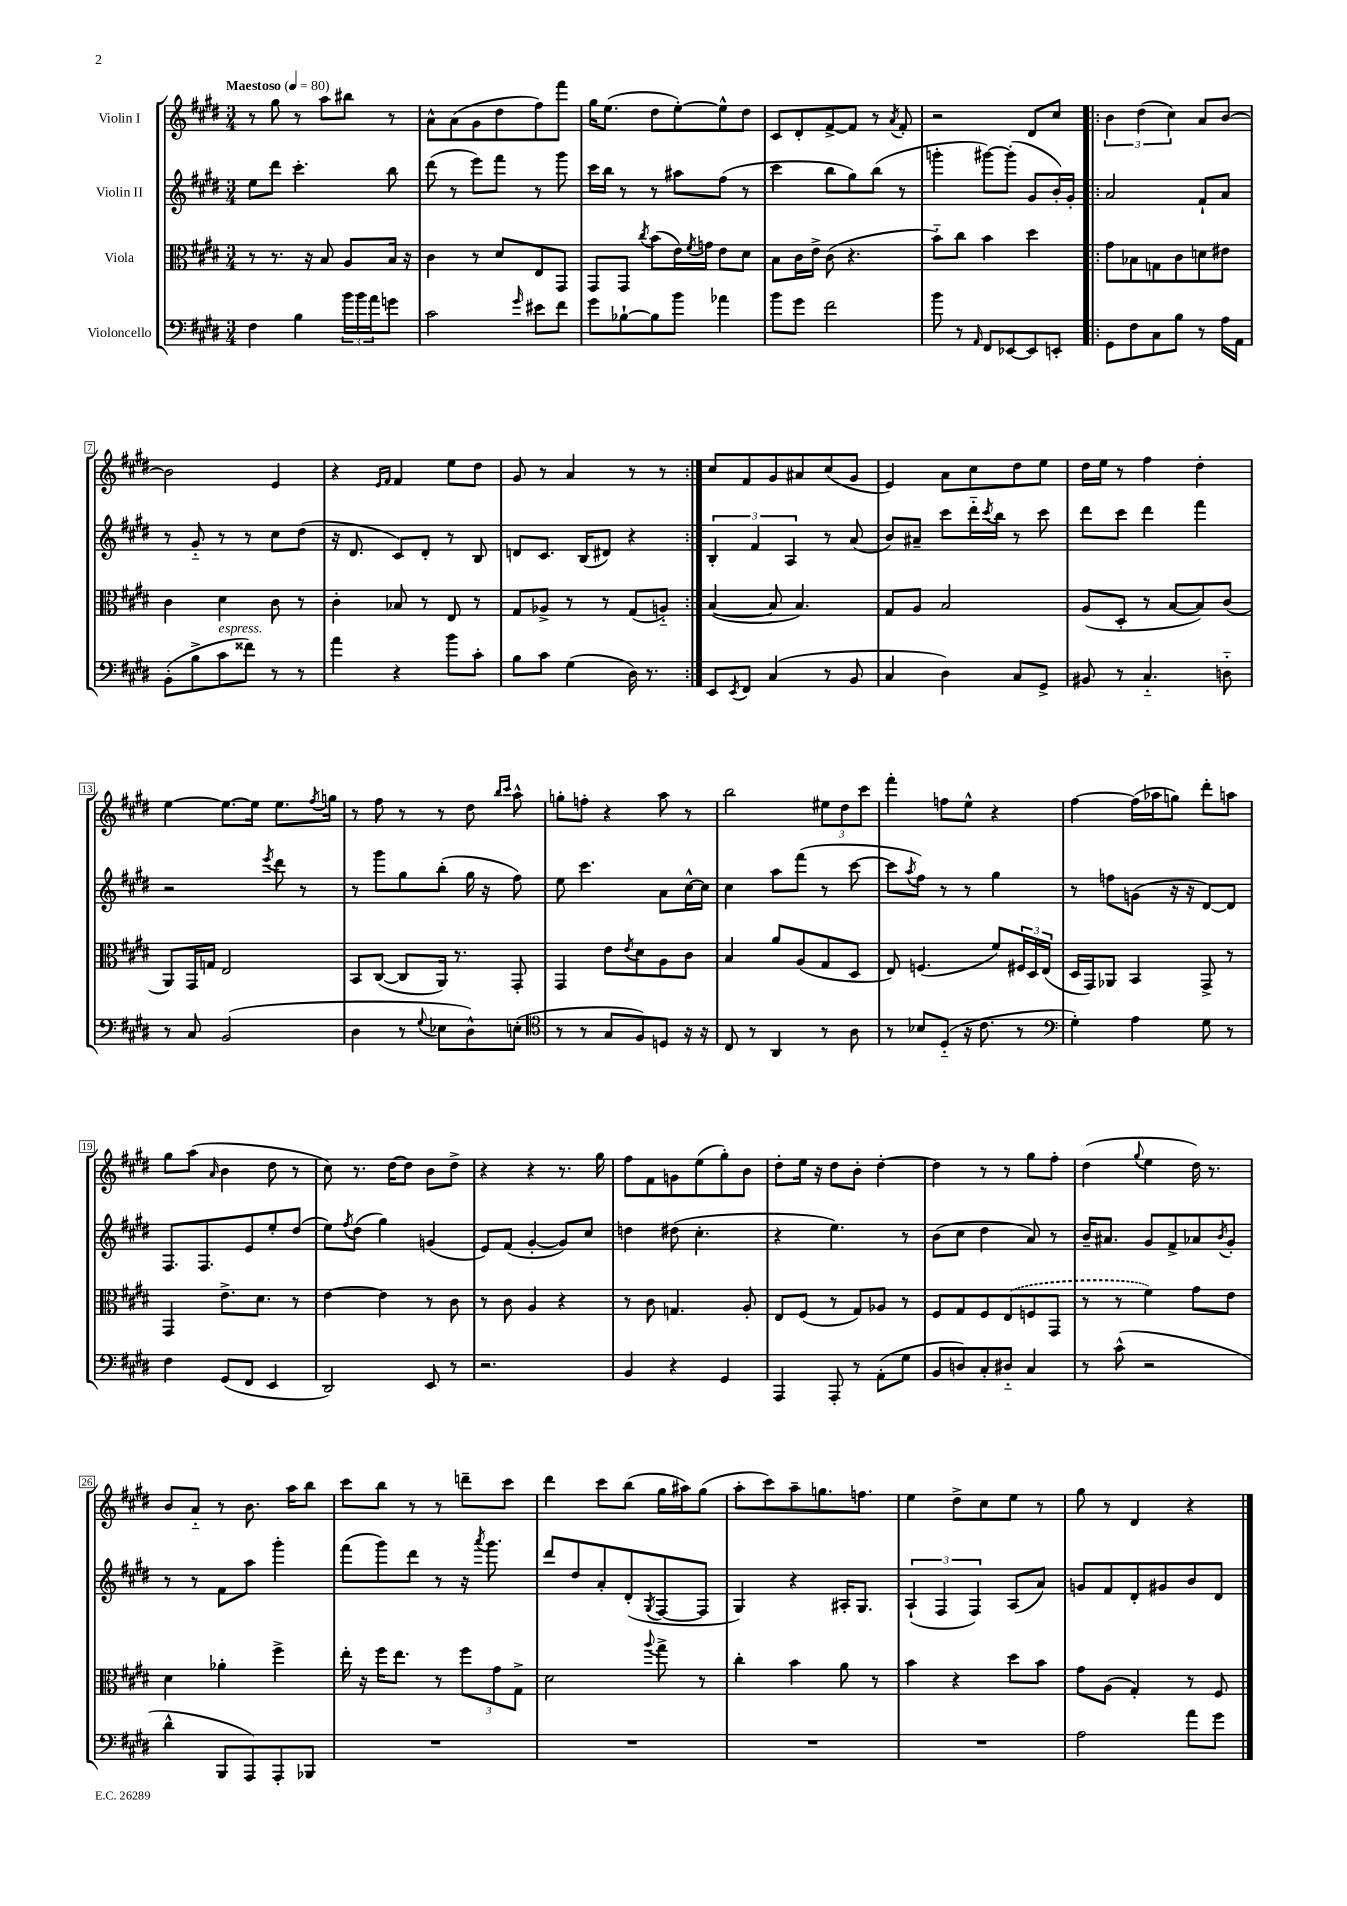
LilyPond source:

<<
\new StaffGroup <<
\new Staff = "s0" \with { instrumentName = "Violin I" } {
    \clef treble \key e \major \numericTimeSignature \time 3/4 \tempo "Maestoso" 4 = 80
    r8 gis''8 r8 a''8 bis''8 r8 |
    a'8-^ a'8( gis'8 dis''8 fis''8) fis'''8 |
    gis''16 e''8.( dis''8 e''8~-.) e''8-^ dis''8 |
    cis'8 dis'8-. fis'8~-> fis'8 r8 \acciaccatura { a'8 } fis'8-. |
    r2 dis'8 cis''8 |
    \repeat volta 2 { \tuplet 3/2 { b'4 dis''4( cis''4) } a'8 b'8~ |
    b'2 e'4 |
    r4 \grace { e'16 fis'16 } fis'4 e''8 dis''8 |
    gis'8 r8 a'4 r8 r8 | }
    cis''8 fis'8 gis'8 ais'8 cis''8( gis'8 |
    e'4) a'8 cis''8 dis''8 e''8 |
    dis''16 e''16 r8 fis''4 dis''4-. |
    e''4~ e''8.~ e''16 e''8. \acciaccatura { fis''8 } g''16 |
    r8 fis''8 r8 r8 dis''8 \grace { b''16 cis'''16 } a''8-^ |
    g''8-. f''8-. r4 a''8 r8 |
    b''2 \tuplet 3/2 { eis''8 dis''8 cis'''8 } |
    fis'''4-. f''8 e''8-^ r4 |
    fis''4~ fis''16( aes''16 g''8) dis'''8-. a''8 |
    gis''8 a''8( \grace { a'16 } b'4 dis''8 r8 |
    cis''8) r8. dis''16~ dis''8 b'8 dis''8-> |
    r4 r4 r8. gis''16 |
    fis''8 fis'8 g'8 e''8( gis''8-.) b'8 |
    dis''8-. e''16 r16 dis''8 b'8-. dis''4~-. |
    dis''4 r8 r8 gis''8 fis''8-. |
    dis''4( \appoggiatura { gis''8 } e''4 dis''16) r8. |
    b'8 a'8-_ r8 b'8. a''16 b''8 |
    cis'''8 b''8 r8 r8 d'''8-- cis'''8 |
    dis'''4 cis'''8 b''8( gis''16 ais''16) gis''8( |
    a''8-. cis'''8) a''8-- g''8. f''8. |
    e''4 dis''8-> cis''8 e''8 r8 |
    gis''8 r8 dis'4 r4 \bar "|." |
}
\new Staff = "s1" \with { instrumentName = "Violin II" } {
    \clef treble \key e \major \numericTimeSignature \time 3/4
    e''8 dis'''8 cis'''4.-. b''8 |
    dis'''8( r8 e'''8) fis'''8 r8 gis'''8 |
    cis'''16 b''16 r8 r8 ais''8 fis''8( r8 |
    cis'''4 b''8 gis''8) b''8( r8 |
    g'''4-. gis'''8~) gis'''8-.( gis'8 b'16-.) gis'16-. |
    \repeat volta 2 { a'2 fis'8-! a'8 |
    r8 gis'8-_ r8 r8 cis''8 dis''8( |
    r16 dis'8. cis'8) dis'8-. r8 b8 |
    d'8 cis'8. b16( dis'8) r4 | }
    \tuplet 3/2 { b4-. fis'4 a4 } r8 a'8( |
    b'8) ais'8-- cis'''8 dis'''16-_ \acciaccatura { cis'''8 } b''16 r8 cis'''8 |
    dis'''8 cis'''8 dis'''4 fis'''4 |
    r2 \acciaccatura { e'''8 } dis'''8 r8 |
    r8 gis'''8 gis''8 b''8-.( gis''16 r16 fis''8) |
    e''8 cis'''4. a'8 cis''16~-^ cis''16 |
    cis''4 a''8 fis'''8( r8 cis'''8~ |
    cis'''8 \acciaccatura { a''8 } fis''8) r8 r8 gis''4 |
    r8 f''8 g'8( r16 r16 dis'8~) dis'8 |
    fis8. fis8. e'8 e''8-. dis''8( |
    e''8) \acciaccatura { fis''8 } dis''8( gis''4) g'4( |
    e'8) fis'8( gis'4~-. gis'8) cis''8 |
    d''4 dis''8( cis''4.-. |
    r4 e''4.) r8 |
    b'8( cis''8 dis''4 a'8) r8 |
    b'16-- ais'8. gis'8 fis'8-> aes'8 \acciaccatura { b'8 } gis'8-. |
    r8 r8 fis'8 a''8 gis'''4-. |
    fis'''8( gis'''8) dis'''8 r8 r16 \acciaccatura { a'''8 } gis'''8. |
    dis'''8 dis''8 a'8-. dis'8-.( \acciaccatura { gis8 } fis8~ fis8 |
    gis4) r4 ais16-. gis8. |
    \tuplet 3/2 { a4-!( fis4 fis4) } a8( a'8) |
    g'8 fis'8 dis'8-. gis'8 b'8 dis'8 \bar "|." |
}
\new Staff = "s2" \with { instrumentName = "Viola" } {
    \clef alto \key e \major \numericTimeSignature \time 3/4
    r8 r8. r16 b8 a8 b16 r16 |
    cis'4 r8 dis'8 e8 gis,8 |
    gis,8 gis,8 \acciaccatura { cis''8 } b'8( e'16) \acciaccatura { fis'8 } g'16 e'8 dis'8 |
    b8 cis'16 e'16-> cis'8( r4. |
    b'8-_) cis''8 b'4 dis''4 |
    \repeat volta 2 { gis'8 bes8 g8 cis'8 d'8 eis'8 |
    cis'4 dis'4 cis'8 r8 |
    cis'4-. bes8 r8 e8 r8 |
    gis8 aes8-> r8 r8 gis8( a8-_) | }
    b4~( b8 b4.) |
    gis8 a8 b2 |
    a8( dis8-. r8 b8~ b8) cis'8( |
    a,8) gis,16 g16 e2 |
    b,8 cis8~( cis8 a,16) r8. gis,8-. |
    gis,4 e'8 \acciaccatura { e'8 } dis'8 a8 cis'8 |
    b4 a'8 a8( gis8 dis8 |
    e8) f4.( fis'8) \tuplet 3/2 { fis16 dis16 e16( } |
    dis16 gis,16) aes,8 b,4 gis,8-> r8 |
    gis,4 e'8.-> dis'8. r8 |
    e'4~ e'4 r8 cis'8 |
    r8 cis'8 a4 r4 |
    r8 cis'8 g4. a8-. |
    e8 fis8( r8 gis8) aes8 r8 |
    fis8 gis8 fis8 \once \slurDashed e8( f8 gis,8 |
    r8 r8 fis'4) gis'8 e'8 |
    dis'4 aes'4-. fis''4-> |
    e''16-. r16 fis''16 e''8. r8 \tuplet 3/2 { fis''8 gis'8 gis8-> } |
    dis'2 \appoggiatura { a''8 } gis''8-> r8 |
    cis''4-. b'4 a'8 r8 |
    b'4 r4 dis''8 b'8 |
    gis'8 a8( gis4-.) r8 fis8 \bar "|." |
}
\new Staff = "s3" \with { instrumentName = "Violoncello" } {
    \clef bass \key e \major \numericTimeSignature \time 3/4
    fis4 b4 \tuplet 3/2 { b'16 b'16 a'16 } g'8 |
    cis'2 \grace { gis'16 } eis'8 fis'8 |
    gis'8 bes8~-! bes8 b'8 aes'4 |
    b'8 gis'8 fis'2 |
    b'8 r8 \grace { a,16 } fis,8 ees,8~ ees,8 e,8-. |
    \repeat volta 2 { gis,8 fis8 cis8 b8 r8 a16 a,16 |
    b,8-.( b8-> cis'8^\markup { \italic "espress." } fisis'8) r8 r8 |
    a'4 r4 b'8 cis'8-. |
    b8 cis'8 gis4( dis16) r8. | }
    e,8 \acciaccatura { e,8 } fis,8 cis4( r8 b,8 |
    cis4 dis4) cis8 gis,8-> |
    bis,8 r8 cis4.-_ d8-_ |
    r8 cis8 b,2( |
    dis4 r8 \appoggiatura { gis8 } ees8 dis8-^) e8-.( |
    \clef tenor r8 r8 gis8 fis8) d8 r16 r16 |
    cis8 r8 a,4 r8 a8 |
    r8 bes8 dis8-_( r16 cis'8. r8 |
    \clef bass gis4-.) a4 gis8 r8 |
    fis4 gis,8( fis,8 e,4 |
    dis,2) e,8 r8 |
    r2. |
    b,4 r4 gis,4 |
    a,,4 a,,8-. r8 a,8-.( gis8 |
    b,8 d8) cis8-. dis8-_ cis4 |
    r8 cis'8-^( r2 |
    dis'4-^ b,,8 a,,8) a,,8-. bes,,8 |
    R2. |
    R2. |
    R2. |
    R2. |
    a2 a'8 gis'8 \bar "|." |
}
>>
>>
\layout { \context { \Score \override BarNumber.stencil = #(make-stencil-boxer 0.1 0.3 ly:text-interface::print) } }
